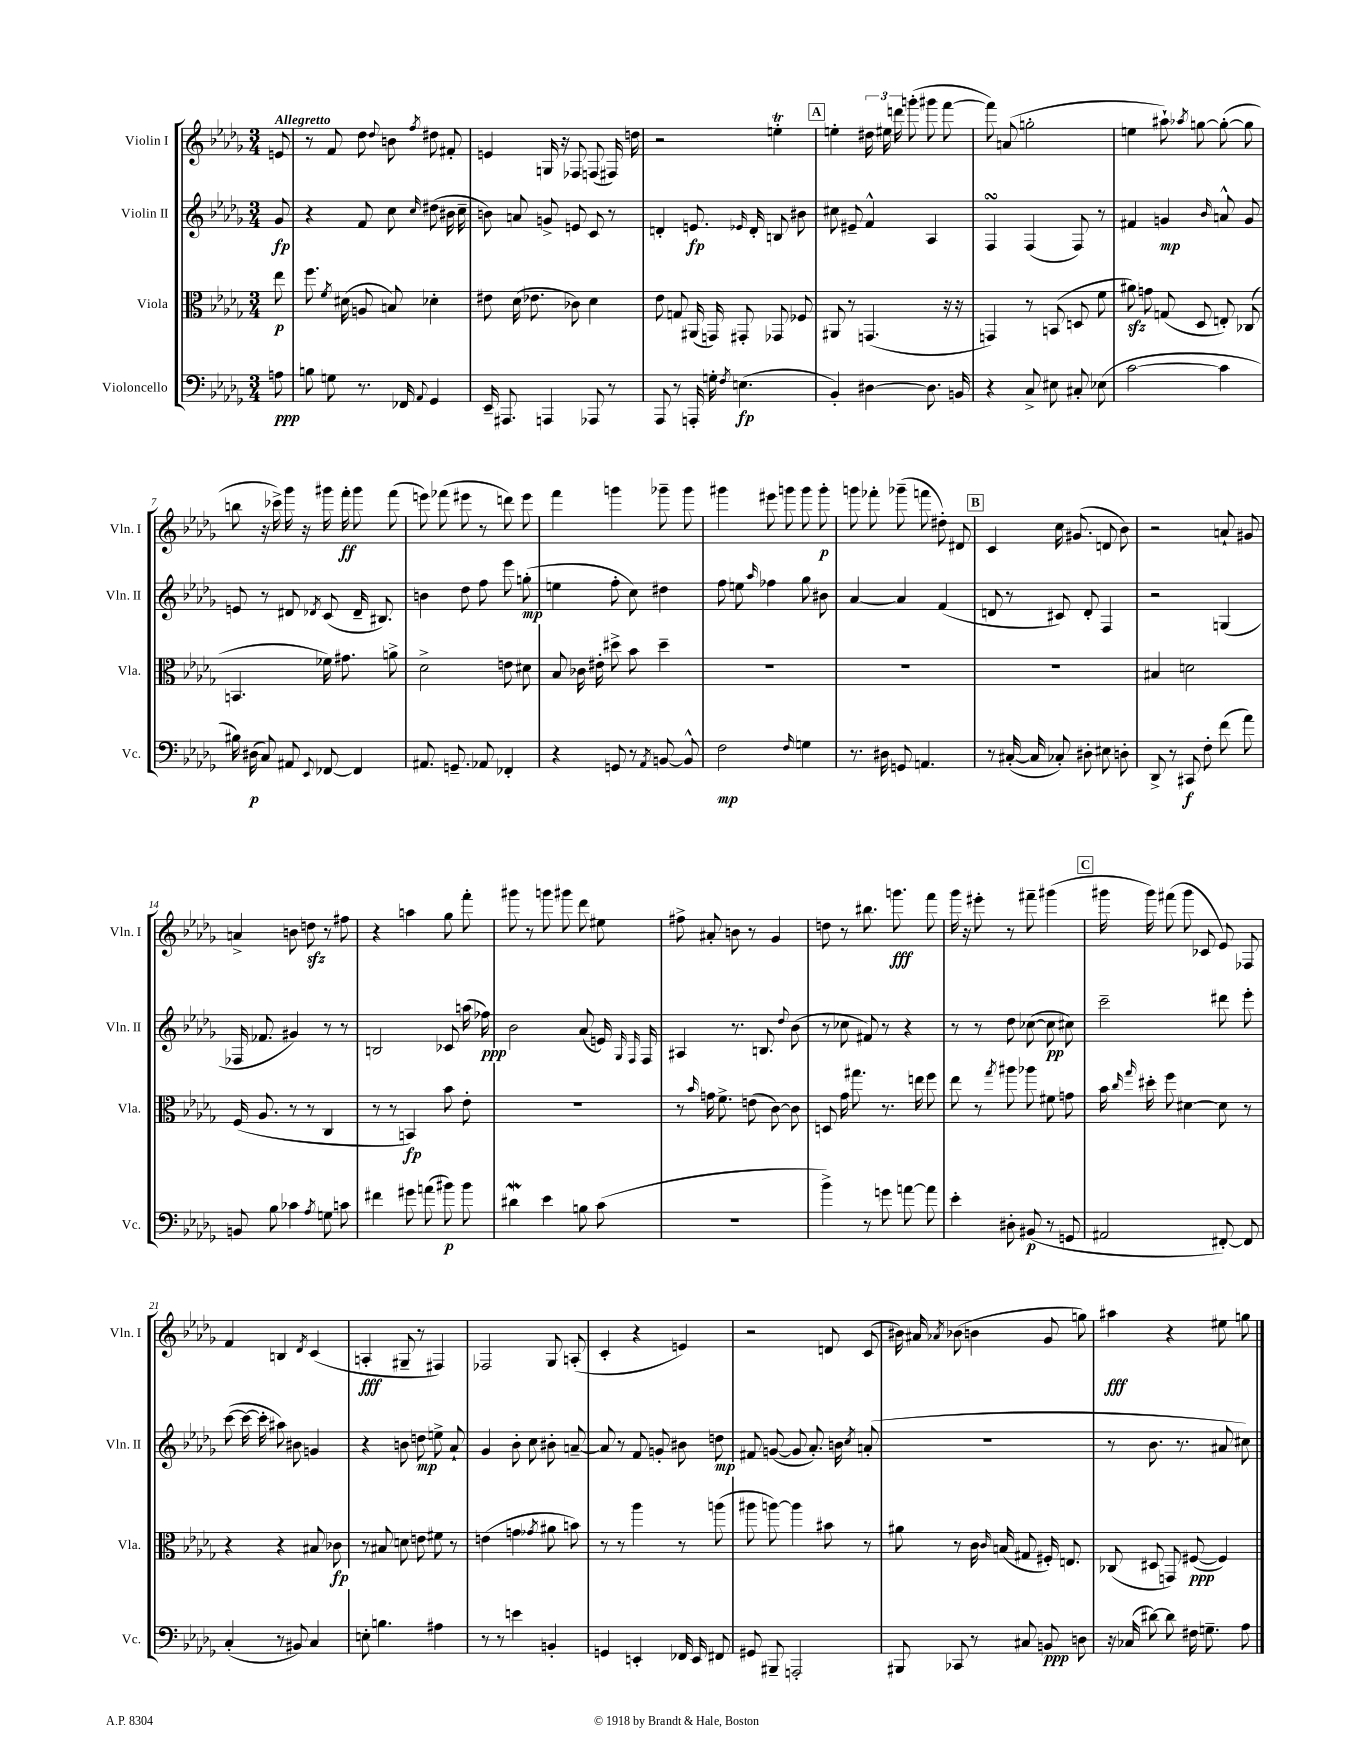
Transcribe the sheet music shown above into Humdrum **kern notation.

**kern	**kern	**kern	**kern
*staff4	*staff3	*staff2	*staff1
*clefF4	*clefC3	*clefG2	*clefG2
*k[b-e-a-d-g-]	*k[b-e-a-d-g-]	*k[b-e-a-d-g-]	*k[b-e-a-d-g-]
*M3/4	*M3/4	*M3/4	*M3/4
8A	8ee-	8g-	8e
=	=	=	=
8B	8.ff	4r	8r
8G	.	.	8f
.	8qf	.	.
.	(16d#	.	.
8.r	8A	8f	8dd-
.	.	.	8qqdd-
.	8B)	8cc	8b
16FF-	.	.	.
8qqAA-	.	16qqcc	8qff
4GG-	4d-'	(8dd#	8dd#
.	.	16b#	8f#'
.	.	16cc~	.
=	=	=	=
16EE-~	8e#	8b)	4e
8.AAA#	.	.	.
.	(16d-	8a	.
.	8.e-	.	.
4AAA	.	8g^	16G
.	.	.	16r
.	8c-)	8e	8F-
8AAA-	4d-	8c	(8F
8r	.	8r	16F#)
.	.	.	16dd
=	=	=	=
8AAA-	8e-	4d'	2r
8r	8G	.	.
16AAA'	(16AA#	8.e	.
16G'	16GG)	.	.
8qF	.	.	.
(4.E	8GG#'	.	.
.	.	16qqe-	.
.	.	16d'	.
.	8GG-	8B	4ee'
.	8F-	8b#	.
=	=	=	=
4BB-')	8AA#	8cc#	4ee'
.	8r	8e#~	.
[4D#	(4.GG	4f^^	24dd#
.	.	.	24ee#
.	.	.	24ddd
.	.	.	(8ggg'
8.D#]	.	4A-	8ggg#
.	16r	.	[8fff
16BB	16r	.	.
=	=	=	=
4r	4GG)	4F	8fff])
.	.	.	(8a
8C^	8r	(4F	2gg'
8E#	(8BB	.	.
8C#'	8D	8F)	.
(8E-	8f	8r	.
=	=	=	=
[2c	8a#)	4f#	4ee
.	8g	.	.
.	(8G	4g	8aa#`)
.	.	.	8qaa-
.	8D-	.	[8gg
.	.	16qqb-	.
4c]	8E')	8a^^	(8gg'_
.	(8C-	8g	8gg]
=	=	=	=
16B#)	4.BB	8e	8bb
(16D#	.	.	.
8C)	.	8r	16r
.	.	.	16ccc-^)
8AA#	.	8d#	16ggg-
.	.	.	16r
8qqEE-	.	8qd-	.
[8FF-	16f-)	(8c	16ggg#
.	8.g#	.	16fff'
4FF-]	.	16d-~	8ggg#
.	.	8.B#)	.
.	8a^	.	(8fff
=	=	=	=
8.AA#	2d-^	4b	8eee)
.	.	.	(8fff-
8.GG~	.	.	.
.	.	8dd-	8eee#
8AA-	.	8ff	8r
4FF-'	8e	8eee-	8ddd)
.	8d#	(8gg'	8eee#
=	=	=	=
4r	8B-	4ee	4fff
.	16c-	.	.
.	16e#'	.	.
8GG	8dd#^	8ff'	4ggg
8r	8b-	8cc)	.
8qAA-	.	.	.
[8BB	4dd#~	4dd#	8ggg-~
8BB^^]	.	.	8ggg-
=	=	=	=
2F	2.r	8ff	4ggg#
.	.	8ee	.
.	.	16qqaa-	.
.	.	4ff-	8eee#
.	.	.	8ggg
16qqF	.	.	.
4G	.	8gg-	8ggg
.	.	8b#	8ggg'
=	=	=	=
8.r	2.r	[4a-	8ggg
.	.	.	8fff-'
16D#	.	.	.
8GG	.	4a-]	(8ggg-~
4.AA	.	.	8fff
.	.	(4f	8dd#')
.	.	.	8d#
=	=	=	=
8r	2.r	8d	4c
([16C#'	.	8r	.
16C#]	.	.	.
8C-')	.	8c#)	16cc
.	.	.	(8.g#
8D#'	.	8d'	.
8E#	.	4F	8d
8D'	.	.	8b-)
=	=	=	=
8DD-^	4B#	2r	2r
8r	.	.	.
8CC#	2d	.	.
8F'	.	.	.
(8f	.	(4G	8a`
8a-)	.	.	8g#
=	=	=	=
8BB	(16F	16F-	4a^
.	8.A-	8.f-	.
8B-	.	.	.
4c-	8r	4g#)	8b
.	8r	.	8dd
8qA-	.	.	.
8G	4C	8r	8r
8c	.	8r	8ff#
=	=	=	=
4f#	8r	2B	4r
.	8r	.	.
8g#	4BB)	.	4aa
(8a	.	.	.
8b#)	8b-	8c-	8gg-
8b#	8e-'	(16aa	8fff'
.	.	16ff-)	.
=	=	=	=
4d#	2.r	2b-	8ggg#
.	.	.	8r
4e-	.	.	8ggg
.	.	.	8ggg#
8B	.	(8a-	8ddd-
(8c	.	16e)	8ee#
.	.	16qqG-	.
.	.	16qqF	.
.	.	16F	.
=	=	=	=
2.r	8r	4A#	8ff#^
.	16qqb-	.	.
.	16g	.	8a#'
.	8.f^	.	.
.	.	8.r	8b
.	(8e	.	8r
.	.	8.B	.
.	[8c)	.	4g-
.	.	8qqdd-	.
.	8c]	(8b-	.
=	=	=	=
4b-^)	8D	8r	8dd
.	16g-	8cc-	8r
.	8.gg#	.	.
8r	.	8f#)	8.bb#
8g	8.r	8r	.
.	.	.	8.ggg
[8a	.	4r	.
.	16ee	.	.
8a]	8ff	.	8fff
=	=	=	=
4e-'	8ee-	8r	16ggg-
.	.	.	16r
.	8r	8r	8eee#'
.	8qgg-	.	.
8D#'	8aa#	8dd-	8r
(8BB#	8aa-	([8cc-	8fff#~
8r	8f#	8cc-]	(4ggg#
8GG	8g	8cc#)	.
=	=	=	=
2AA#	16b-	2ccc~	16ggg#
.	16qqcc	.	.
.	16qqgg-	.	.
.	16dd#'	.	16ggg#)
.	8ff	.	(8fff#
.	[4d#	.	8ggg#
.	.	.	8c-
[8FF#')	8d#]	8ddd#	8e-)
8FF#]	8r	8eee-'	8F-
=	=	=	=
(4C'	4r	([8ccc	4f
.	.	16ccc_	.
.	.	16ccc']	.
8r	4r	8aa#)	4B
8BB#)	.	8b#	.
.	.	.	8qd-
4C	8B#	4g	(4c
.	8c-	.	.
=	=	=	=
8E'	8r	4r	4A'
4.B	8B#	.	.
.	8d	8b	8G#~
.	8e	8dd	8r
4A#	8f#	8ee^	4F#)
.	8r	8a-`	.
=	=	=	=
8r	(4e	4g-	2F-
8r	.	.	.
4e	4g	8b-'	.
.	.	8cc	.
.	8qg-	.	.
4BB'	8a#	8b#'	8G-
.	8b)	[8a~	(8A'
=	=	=	=
4GG	8r	8a]	4c'
.	8r	8r	.
4EE'	4aa-	8f	4r
.	.	8g'	.
16FF-	8r	8b#	4e)
16EE	.	.	.
8FF#	(8aa	8dd	.
=	=	=	=
8GG#	8aa#	8f#	2r
8BBB#~	[8aa)	([8g	.
2AAA'	4aa]	8g]	.
.	.	8.a-')	.
.	8b#	.	8d
.	.	16b	.
.	.	8qcc	.
.	8r	(8a'	(8c
=	=	=	=
8BBB#	8a#	2.r	16b#)
.	.	.	16a#
.	.	.	8qa-
8CC-	8r	.	(8b-
8r	16c	.	4b
.	16qqc	.	.
.	(16B	.	.
8C#	8G#	.	.
8BB	16F#')	.	8g-
.	8.E	.	.
8D	.	.	8gg)
=	=	=	=
16r	(8C-	8r	4aa#
(16C-	.	.	.
[8d#)	8D#	8.b-	.
8d#]	8GG)	.	4r
.	.	8.r	.
16F#	([8F#	.	.
8.G~	.	.	.
.	4F#])	8a#	8ee#
8A-	.	8cc#)	8gg
==	==	==	==
*-	*-	*-	*-
